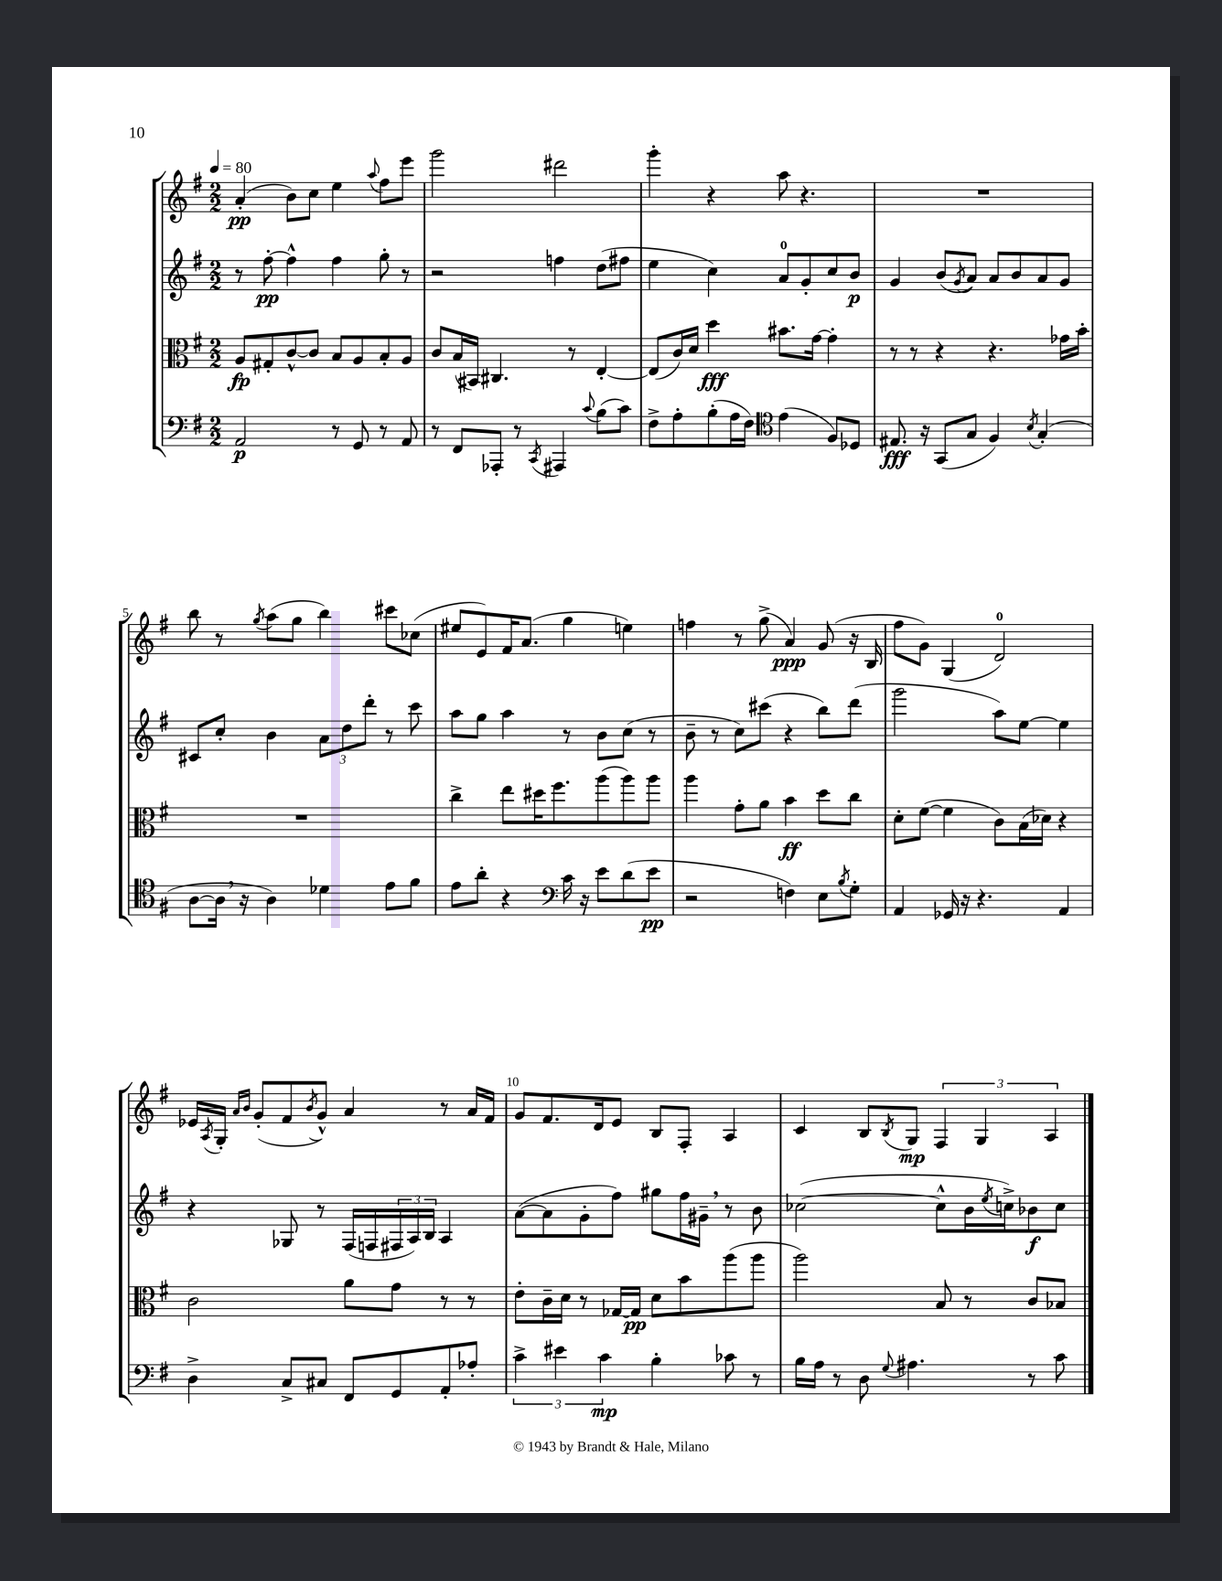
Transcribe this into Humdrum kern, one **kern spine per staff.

**kern	**dynam	**kern	**dynam	**kern	**dynam	**kern	**dynam
*part4	*part4	*part3	*part3	*part2	*part2	*part1	*part1
*staff4	*staff4	*staff3	*staff3	*staff2	*staff2	*staff1	*staff1
*clefF4	*	*clefC3	*	*clefG2	*	*clefG2	*
*k[f#]	*	*k[f#]	*	*k[f#]	*	*k[f#]	*
*M2/2	*	*M2/2	*	*M2/2	*	*M2/2	*
*MM80	*	*MM80	*	*MM80	*	*MM80	*
=1	=1	=1	=1	=1	=1	=1	=1
2AA/	p	8A/L	fp	8r	.	(4a'/	pp
.	.	8G#X'/	.	[8ff#'\	pp	.	.
.	.	[8c^^/	.	4ff#^^\]	.	8b\L)	.
.	.	8c/J]	.	.	.	8cc\J	.
8r	.	8B/L	.	4ff#\	.	4ee\	.
8GG/	.	8A/	.	.	.	.	.
.	.	.	.	.	.	8qqaa/	.
8r	.	8B'/	.	8gg'\	.	8ff#\L	.
8AA/	.	8A/J	.	8r	.	8eee\J	.
=2	=2	=2	=2	=2	=2	=2	=2
8r	.	8c/L	.	2r	.	2ggg\	.
8FF#/L	.	(16B/L	.	.	.	.	.
.	.	16BB#X/JJ)	.	.	.	.	.
8AAA-X'/J	.	4.C#X/	.	.	.	.	.
8r	.	.	.	.	.	.	.
8qCC/	.	.	.	.	.	.	.
4AAA#X/	.	.	.	4ffn\	.	2ddd#X\	.
.	.	8r	.	.	.	.	.
8qqc/	.	.	.	.	.	.	.
(8B\L	.	[4E'/	.	(8dd\L	.	.	.
8c\J)	.	.	.	8ff#X\J	.	.	.
=3	=3	=3	=3	=3	=3	=3	=3
8F#^\L	.	(8E/L]	.	4ee\	.	4ggg'\	.
8A'\	.	16c/L)	.	.	.	.	.
.	.	16d/JJ	.	.	.	.	.
(8B'\	.	4dd\	fff	4cc\)	.	4r	.
16A\L	.	.	.	.	.	.	.
16F#\JJ)	.	.	.	.	.	.	.
*clefC4	*	*	*	*	*	*	*
(4e\	.	8.b#X\L	.	8a/L	.	8aa\	.
.	.	.	.	8g'/	.	4.r	.
.	.	[16g\Jk	.	.	.	.	.
8F#/L)	.	4g'\]	.	8cc/	.	.	.
8D-X/J	.	.	.	8b/J	p	.	.
=4	=4	=4	=4	=4	=4	=4	=4
8.E#X/	fff	8r	.	4g/	.	1r	.
.	.	8r	.	.	.	.	.
16r	.	.	.	.	.	.	.
(8GG/L	.	4r	.	(8b/L	.	.	.
.	.	.	.	8qg/	.	.	.
8G/J	.	.	.	8a/J)	.	.	.
4F#/)	.	4.r	.	8a/L	.	.	.
.	.	.	.	8b/	.	.	.
8qB/	.	.	.	.	.	.	.
(4G'/	.	.	.	8a/	.	.	.
.	.	16g-X\LL	.	8g/J	.	.	.
.	.	16b'\JJ	.	.	.	.	.
!!LO:LB:g=z
=5	=5	=5	=5	=5	=5	=5	=5
[8A\L	.	1r	.	8c#X/L	.	8bb\	.
16A,\Jk]	.	.	.	8cc'/J	.	8r	.
16r	.	.	.	.	.	.	.
.	.	.	.	.	.	8qgg/	.
4A\)	.	.	.	4b\	.	(8aa\L	.
.	.	.	.	.	.	8gg\J	.
4d-X\	.	.	.	12a\L	.	4bb\)	.
.	.	.	.	12dd\	.	.	.
.	.	.	.	12ddd'\J	.	.	.
8e\L	.	.	.	8r	.	8ccc#X\L	.
8f#\J	.	.	.	8ccc\	.	(8cc-X\J	.
=6	=6	=6	=6	=6	=6	=6	=6
8e\L	.	4cc^\	.	8aa\L	.	8ee#X/L	.
8a'\J	.	.	.	8gg\J	.	8e/)	.
4r	.	8ee\L	.	4aa\	.	16f#/K	.
.	.	.	.	.	.	(8.a/J	.
.	.	16dd#X\K	.	.	.	.	.
.	.	8.ff#\	.	.	.	.	.
*clefF4	*	*	*	*	*	*	*
16c\	.	.	.	8r	.	4gg\	.
16r	.	.	.	.	.	.	.
8e\L	.	(8aa\	.	8b\L	.	.	.
(8d\	.	8aa\)	.	(8cc\J	.	4een\)	.
8e\J	pp	8aa\J	.	8r	.	.	.
=7	=7	=7	=7	=7	=7	=7	=7
2r	.	4aa\	.	8b~\	.	4ffn\	.
.	.	.	.	8r	.	.	.
.	.	8g'\L	.	8cc\L)	.	8r	.
.	.	8a\J	.	(8ccc#X\J	.	(8gg^\	.
4Fn\)	.	4b\	ff	4r	.	4a/)	ppp
8E\L	.	8dd\L	.	8bb\L)	.	(8g/	.
8qB/	.	.	.	.	.	.	.
8G'\J	.	8cc\J	.	(8ddd\J	.	16r	.
.	.	.	.	.	.	16B/	.
=8	=8	=8	=8	=8	=8	=8	=8
4AA/	.	8d'\L	.	2ggg\	.	8ff#\L	.
.	.	([8f#\J	.	.	.	8g\J)	.
16GG-X/	.	4f#\]	.	.	.	(4G/	.
16r	.	.	.	.	.	.	.
4.r	.	.	.	.	.	.	.
.	.	8c\L)	.	8aa\L)	.	2d/)	.
.	.	(16B\L	.	[8ee\J	.	.	.
.	.	16d-X\JJ)	.	.	.	.	.
4AA/	.	4r	.	4ee\]	.	.	.
!!LO:LB:g=z
=9	=9	=9	=9	=9	=9	=9	=9
4D^\	.	2c\	.	4r	.	16e-X/LL	.
.	.	.	.	.	.	8qA/	.
.	.	.	.	.	.	16G'/JJ	.
.	.	.	.	.	.	16qqa/LL	.
.	.	.	.	.	.	16qqb/JJ	.
.	.	.	.	.	.	(8g'/L	.
8C^/L	.	.	.	8G-X/	.	8f#/	.
.	.	.	.	.	.	8qb/	.
8C#X/J	.	.	.	8r	.	8g^^/J)	.
8FF#/L	.	8a\L	.	(16F#/LL	.	4a/	.
.	.	.	.	16Fn/	.	.	.
8GG/	.	8g\J	.	24F#X/	.	.	.
.	.	.	.	24A/)	.	.	.
.	.	.	.	24B/JJ	.	.	.
8AA'/	.	8r	.	4A/	.	8r	.
8A-X'/J	.	8r	.	.	.	16a/LL	.
.	.	.	.	.	.	16f#/JJ	.
=10	=10	=10	=10	=10	=10	=10	=10
6c^\	.	8e'\L	.	([8a\L	.	8g/L	.
.	.	16c~\L	.	8a\]	.	8.f#/	.
6e#X\	.	.	.	.	.	.	.
.	.	16d\JJ	.	.	.	.	.
.	.	8r	.	8g'\	.	.	.
.	.	.	.	.	.	16d/k	.
6c\	mp	.	.	.	.	.	.
.	.	[16G-X/LL	.	8ff#\J)	.	8e/J	.
.	.	16G-/JJ]	pp	.	.	.	.
4B'\	.	8d\L	.	8gg#X\L	.	8B/L	.
.	.	8b\	.	16ff#\L	.	8F#'/J	.
.	.	.	.	16g#X~,\JJ	.	.	.
8c-X\	.	(8aa\	.	8r	.	4A/	.
8r	.	8aa\J	.	8b\	.	.	.
=11	=11	=11	=11	=11	=11	=11	=11
16B\LL	.	2aa\)	.	([2cc-X\	.	4c/	.
16A\JJ	.	.	.	.	.	.	.
8r	.	.	.	.	.	.	.
8D\	.	.	.	.	.	8B/L	.
8qqG/	.	.	.	.	.	8qB/	.
4.A#X\	.	.	.	.	.	8G/J	mp
.	.	8B/	.	8cc-^^\L]	.	6F#/	.
.	.	8r	.	16b\L	.	.	.
.	.	.	.	.	.	6G/	.
.	.	.	.	8qee/	.	.	.
.	.	.	.	16ccn^\J)	.	.	.
8r	.	8c/L	.	8b-X\	f	.	.
.	.	.	.	.	.	6A/	.
8c\	.	8B-X/J	.	8cc\J	.	.	.
==	==	==	==	==	==	==	==
*-	*-	*-	*-	*-	*-	*-	*-
